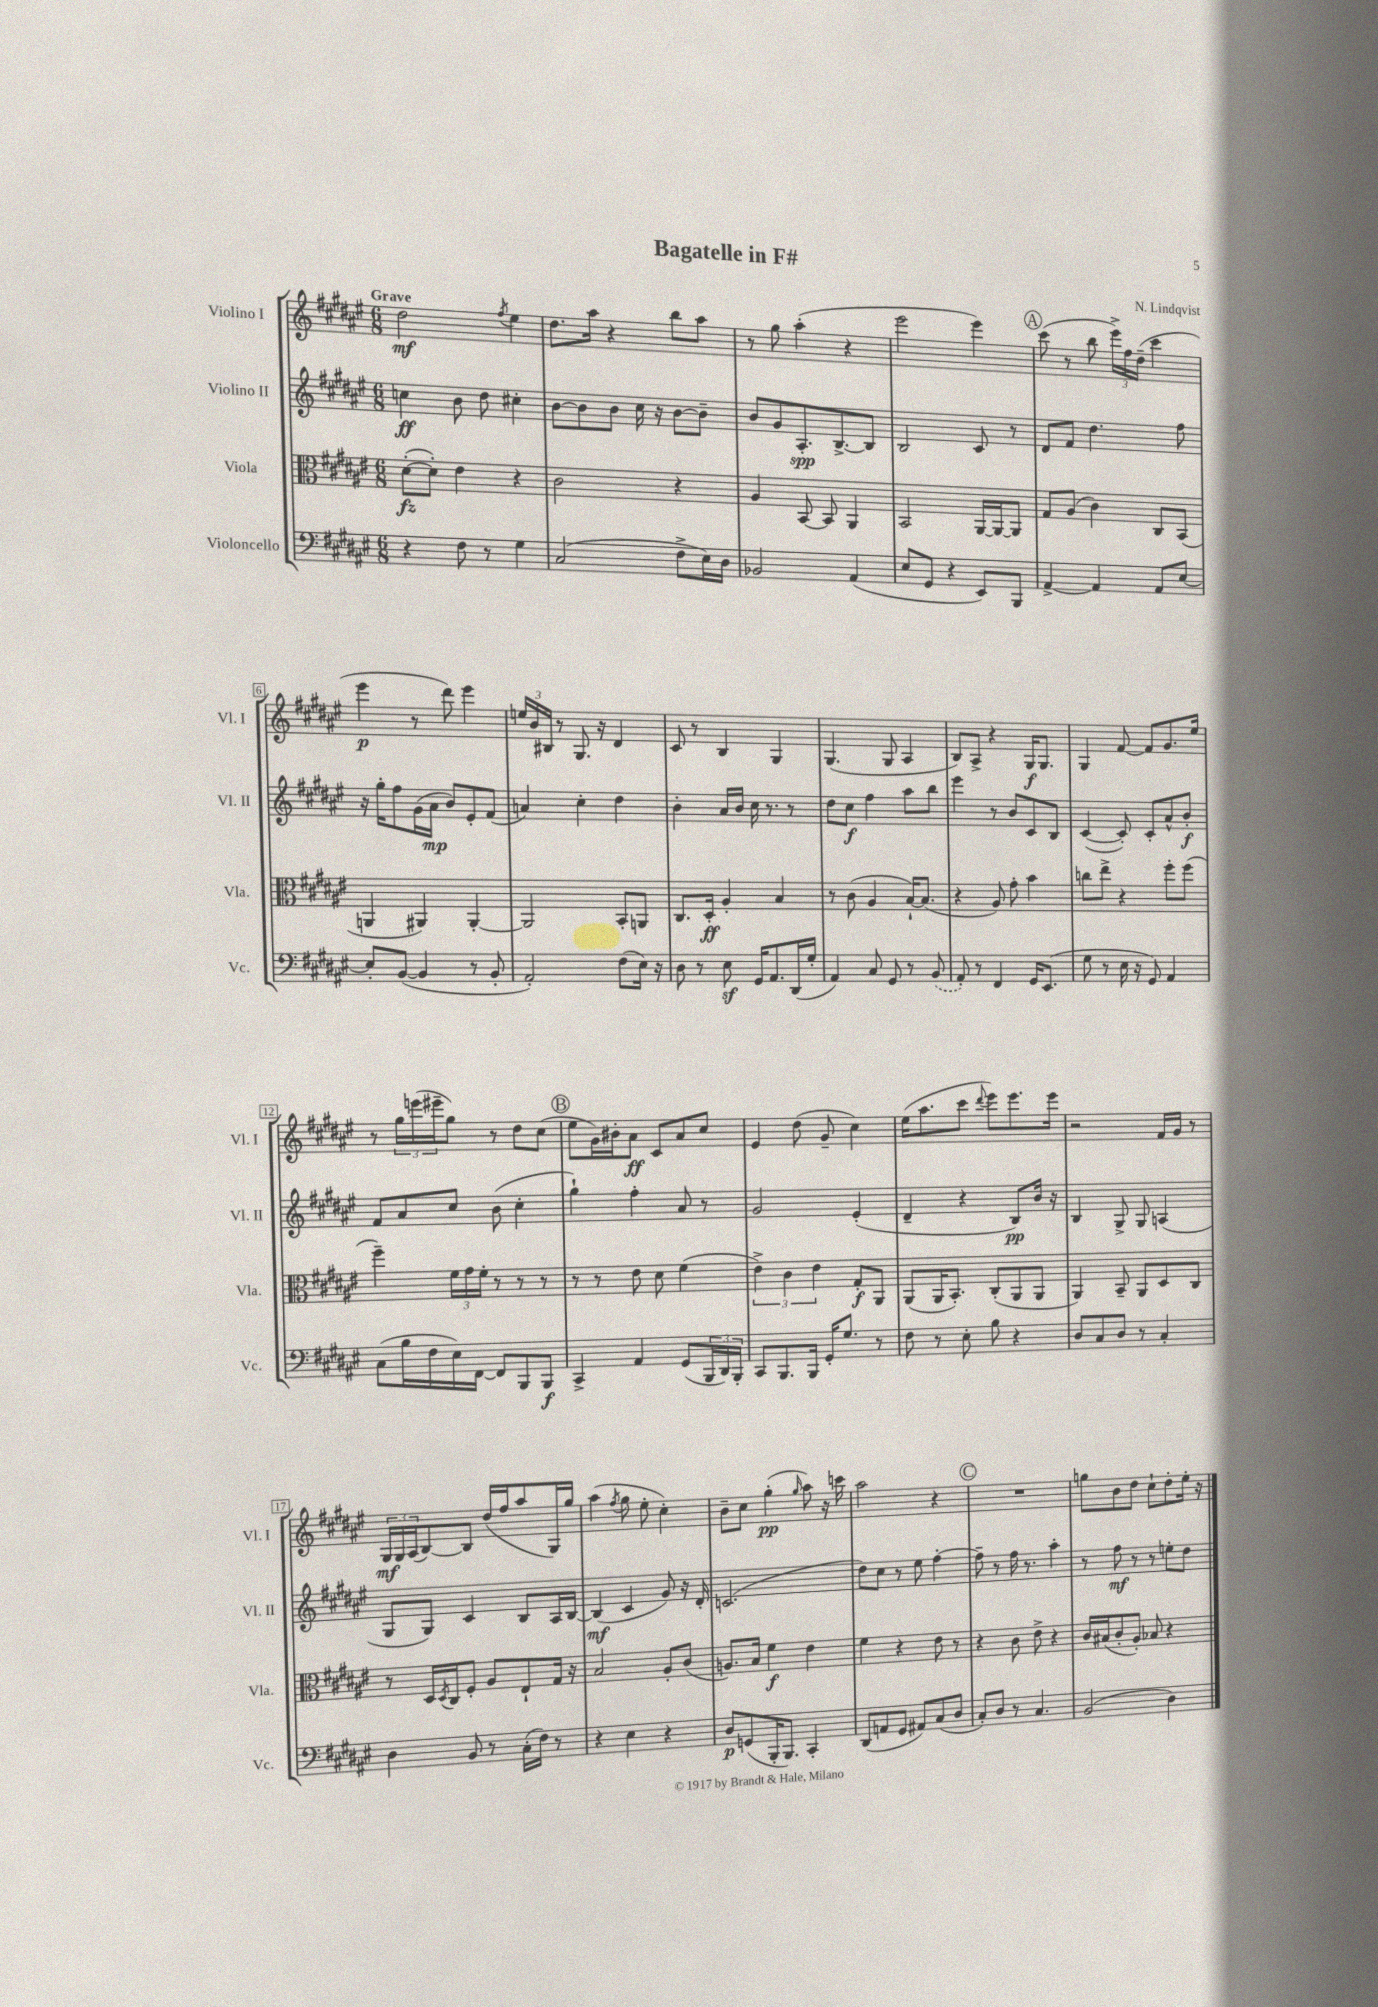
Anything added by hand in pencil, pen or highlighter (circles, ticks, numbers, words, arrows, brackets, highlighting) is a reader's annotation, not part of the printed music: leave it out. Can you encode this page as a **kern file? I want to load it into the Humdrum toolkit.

**kern	**dynam	**kern	**dynam	**kern	**dynam	**kern	**dynam
*part4	*part4	*part3	*part3	*part2	*part2	*part1	*part1
*staff4	*staff4	*staff3	*staff3	*staff2	*staff2	*staff1	*staff1
*I"Violoncello	*	*I"Viola	*	*I"Violino II	*	*I"Violino I	*
*I'Vc.	*	*I'Vla.	*	*I'Vl. II	*	*I'Vl. I	*
*clefF4	*	*clefC3	*	*clefG2	*	*clefG2	*
*k[f#c#g#d#a#e#]	*	*k[f#c#g#d#a#e#]	*	*k[f#c#g#d#a#e#]	*	*k[f#c#g#d#a#e#]	*
*M6/8	*	*M6/8	*	*M6/8	*	*M6/8	*
=1	=1	=1	=1	=1	=1	=1	=1
!	!	!	!	!	!	!LO:TX:a:B:t=Grave	!
4r	.	([8d#'\L	fz	4ccn\	ff	2dd#\	mf
.	.	8d#'\J])	.	.	.	.	.
8F#\	.	4e#\	.	8b\	.	.	.
8r	.	.	.	8dd#\	.	.	.
.	.	.	.	.	.	8qff#/	.
4G#\	.	4r	.	4cc#X'\	.	4ee#\	.
=2	=2	=2	=2	=2	=2	=2	=2
(2C#/	.	2c#\	.	[8b\L	.	8.dd#\L	.
.	.	.	.	8b\]	.	.	.
.	.	.	.	.	.	16aa#\Jk	.
.	.	.	.	8b\J	.	4r	.
.	.	.	.	16cc#\	.	.	.
.	.	.	.	16r	.	.	.
8F#^\L	.	4r	.	[8b\L	.	8bb\L	.
16E#\L)	.	.	.	8b~\J]	.	8aa#\J	.
16D#\JJ	.	.	.	.	.	.	.
=3	=3	=3	=3	=3	=3	=3	=3
2BB-X/	.	4A#/	.	8b/L	.	8r	.
.	.	.	.	8g#/	.	8gg#\	.
.	.	[8BB/	.	8.A#'/	spp	(4aa#'\	.
.	.	8BB/]	.	.	.	.	.
.	.	.	.	[8.B^/	.	.	.
(4AA#/	.	4AA#/	.	.	.	4r	.
.	.	.	.	8B/J]	.	.	.
=4	=4	=4	=4	=4	=4	=4	=4
8E#/L	.	2BB/	.	2B/	.	2eee#\	.
8GG#/J	.	.	.	.	.	.	.
4r	.	.	.	.	.	.	.
8EE#/L)	.	[16AA#/LL	.	8c#/	.	4eee#\)	.
.	.	16AA#/J_	.	.	.	.	.
8BBB/J	.	8AA#/J]	.	8r	.	.	.
!!LO:REH:place=s1:t=A
=5	=5	=5	=5	=5	=5	=5	=5
[4AA#^/	.	8G#/L	.	8d#/L	.	(8ccc#\	.
.	.	(8A#/J	.	8f#/J	.	8r	.
4AA#/]	.	4c#\)	.	4.dd#\	.	8bb\	.
.	.	.	.	.	.	24eee#^\LL)	.
.	.	.	.	.	.	24ff#\	.
.	.	.	.	.	.	(24dd#~\JJ	.
8AA#/L	.	8C#/L	.	.	.	4ccc#\	.
[8E#/J	.	(8BB/J	.	8ff#\	.	.	.
!!LO:LB:g=z
=6	=6	=6	=6	=6	=6	=6	=6
8E#'/L]	.	4AAn/	.	16r	.	4eee#\	p
.	.	.	.	16gg#'\KL	.	.	.
([8BB/J	.	.	.	8ff#\	.	.	.
4BB/]	.	4AA#X/)	.	(16g#\L	.	8r	.
.	.	.	.	16a#\JJ	mp	.	.
.	.	.	.	8b/L)	.	8ddd#\)	.
8r	.	[4AA#'/	.	8e#'/	.	4eee#\	.
8BB'/	.	.	.	(8f#/J	.	.	.
=7	=7	=7	=7	=7	=7	=7	=7
2AA#'/)	.	2AA#/]	.	4an/)	.	24een/LL	.
.	.	.	.	.	.	24b/	.
.	.	.	.	.	.	24B#X/JJ	.
.	.	.	.	.	.	8r	.
.	.	.	.	4cc#'\	.	8.G#/	.
.	.	.	.	.	.	16r	.
(8F#\L	.	8BB'/L	.	4dd#\	.	4d#/	.
16E#\Jk)	.	8AAn/J	.	.	.	.	.
16r	.	.	.	.	.	.	.
=8	=8	=8	=8	=8	=8	=8	=8
8D#\	.	8.C#/L	.	4b'\	.	8c#/	.
8r	.	.	.	.	.	8r	.
.	.	16D#'/Jk	ff	.	.	.	.
8E#z\	.	4A#'/	.	16a#/LL	.	4B/	.
.	.	.	.	16b/JJ	.	.	.
16GG#/KL	.	.	.	16cc#\	.	.	.
8.AA#/	.	.	.	8.r	.	.	.
.	.	4B/	.	.	.	4G#/	.
(16DD#/L	.	.	.	8r	.	.	.
16G#'/JJ	.	.	.	.	.	.	.
=9	=9	=9	=9	=9	=9	=9	=9
4AA#/)	.	8r	.	8dd#\L	.	(4.G#/	.
.	.	(8c#\	.	8cc#\J	f	.	.
8C#/	.	4A#/	.	4ff#\	.	.	.
8GG#/	.	.	.	.	.	8G#/	.
8r	.	[16B`/KL)	.	8aa#\L	.	4A#/	.
.	.	(8.B/J]	.	.	.	.	.
(8BB/	.	.	.	8bb\J	.	.	.
=10	=10	=10	=10	=10	=10	=10	=10
8AA#'/)	.	4r	.	4eee#\	.	8B/L)	.
8r	.	.	.	.	.	8A#^/J	.
4FF#/	.	8A#/)	.	8r	.	4r	.
.	.	8g#'\	.	8b/L	.	.	.
16GG#/KL	.	4b\	.	8c#/	.	16G#/KL	f
(8.EE#/J	.	.	.	.	.	8.G#/J	.
.	.	.	.	8B/J	.	.	.
=11	=11	=11	=11	=11	=11	=11	=11
8G#\	.	8ccn\L	.	([4c#/	.	4G#/	.
8r	.	8ee#^\J	.	.	.	.	.
16E#\	.	4r	.	8c#'/])	.	[8f#/	.
16r	.	.	.	.	.	.	.
8GG#/)	.	.	.	8c#'/L	.	8f#/L]	.
4AA#/	.	8ff#'\L	.	8a#^^/	.	8.g#/	.
.	.	(8ff#\J	.	8b'/J	f	.	.
.	.	.	.	.	.	16ee#/Jk	.
!!LO:LB:g=z
=12	=12	=12	=12	=12	=12	=12	=12
(8C#\L	.	4ff#~\)	.	8f#/L	.	8r	.
16B\L	.	.	.	8a#/	.	24gg#\LL	.
.	.	.	.	.	.	(24eeen\	.
16F#\	.	.	.	.	.	.	.
.	.	.	.	.	.	24eee#X~\J	.
16E#\)	.	24f#\LL	.	8cc#/J	.	8gg#\J)	.
.	.	24g#\	.	.	.	.	.
[16FF#\JJ	.	.	.	.	.	.	.
.	.	24f#'\JJ	.	.	.	.	.
8FF#/L]	.	8r	.	(8b\	.	8r	.
8BBB/	.	8r	.	4cc#'\	.	8dd#\L	.
8BBB/J	f	8r	.	.	.	(8cc#\J	.
!!LO:REH:place=s1:t=B
=13	=13	=13	=13	=13	=13	=13	=13
4CC#^/	.	8r	.	4gg#`\)	.	8ee#\L	.
.	.	8r	.	.	.	16g#\L)	.
.	.	.	.	.	.	16b#X'\J	.
4AA#/	.	8e#\	.	4ff#'\	.	8a#\J	ff
.	.	8d#\	.	.	.	8c#/L	.
(8GG#/L	.	(4f#\	.	8a#/	.	8a#/	.
24BBB/L	.	.	.	8r	.	8cc#/J	.
24DD#/)	.	.	.	.	.	.	.
24BBB'/JJ	.	.	.	.	.	.	.
=14	=14	=14	=14	=14	=14	=14	=14
8CC#/L	.	6e#^\)	.	2g#/	.	4e#/	.
8.BBB/	.	.	.	.	.	.	.
.	.	6c#\	.	.	.	.	.
.	.	.	.	.	.	(8dd#\	.
16BBB/Jk	.	.	.	.	.	.	.
.	.	6e#\	.	.	.	.	.
16GG#'/KL	.	.	.	.	.	8g#~/	.
8.G#/J	.	.	.	.	.	.	.
.	.	8G#'/L	f	(4e#'/	.	4cc#\)	.
8r	.	8AA#/J	.	.	.	.	.
=15	=15	=15	=15	=15	=15	=15	=15
8F#\	.	(8AA#/L	.	4d#~/	.	(16ee#\KL	.
.	.	.	.	.	.	8.aa#\	.
8r	.	16AA#/K	.	.	.	.	.
.	.	8.BB'/J)	.	.	.	.	.
8E#'\	.	.	.	4r	.	8ccc#\J	.
.	.	.	.	.	.	8qqddd#/	.
8B\	.	(8C#'/L	.	.	.	8eee#\L)	.
4r	.	8AA#/	.	8B/L)	pp	8.eee#\	.
.	.	8AA#/J	.	16b/Jk	.	.	.
.	.	.	.	16r	.	16eee#\Jk	.
=16	=16	=16	=16	=16	=16	=16	=16
8D#/L	.	4AA#/)	.	4B/	.	2r	.
8C#/	.	.	.	.	.	.	.
8D#/J	.	8BB~/	.	8G#^/	.	.	.
8r	.	8AA#/L	.	8G#/	.	.	.
4C#'/	.	8D#/	.	(4An/	.	16f#/LL	.
.	.	.	.	.	.	16g#/JJ	.
.	.	8C#/J	.	.	.	8r	.
!!LO:LB:g=z
=17	=17	=17	=17	=17	=17	=17	=17
4D#\	.	8r	.	8G#/L	.	24G#/LL	mf
.	.	.	.	.	.	24G#/	.
.	.	.	.	.	.	(24A#/J	.
.	.	16D#/LL	.	8G#/J)	.	[8B/)	.
.	.	8qD#/	.	.	.	.	.
.	.	16C#/J	.	.	.	.	.
8BB/	.	8F#'/J	.	4c#/	.	8B/J]	.
8r	.	8A#/L	.	.	.	(16dd#/LL	.
.	.	.	.	.	.	16ff#/J	.
(16C#'\LL	.	8E#`/	.	8B/L	.	8aa#/	.
16F#\JJ)	.	.	.	.	.	.	.
8r	.	16G#/Jk	.	16A#/L	.	16G#/L)	.
.	.	16r	.	[16B/JJ	.	16gg#/JJ	.
=18	=18	=18	=18	=18	=18	=18	=18
4r	.	2B/	.	(4B/]	mf	(4aa#\	.
.	.	.	.	.	.	8qff#/	.
4E#\	.	.	.	4c#/	.	8gg#\	.
.	.	.	.	.	.	8ee#'\	.
4r	.	8A#'/L	.	8g#/)	.	4cc#'\)	.
.	.	(8c#/J	.	16r	.	.	.
.	.	.	.	16d#'/	.	.	.
=19	=19	=19	=19	=19	=19	=19	=19
8D#/L	p	8.An/L)	.	(2.cn/	.	8b~\L	.
(8GGn/	.	.	.	.	.	8cc#\J	.
.	.	16B/Jk	.	.	.	.	.
16BBB'/K	.	4f#\	f	.	.	(4gg#'\	pp
8.BBB/J)	.	.	.	.	.	.	.
.	.	.	.	.	.	16qqgg#/	.
4CC#'/	.	4e#\	.	.	.	8aa#\)	.
.	.	.	.	.	.	16r	.
.	.	.	.	.	.	16cccn\	.
=20	=20	=20	=20	=20	=20	=20	=20
(8DD#/L	.	4f#\	.	8dd#\L)	.	2aa#\	.
8AAn/	.	.	.	8cc#\J	.	.	.
8GG#/J	.	4r	.	8r	.	.	.
8AA#X/L)	.	.	.	8ee#\	.	.	.
(8C#/	.	8e#\	.	[4ff#'\	.	4r	.
8D#/J	.	8r	.	.	.	.	.
!!LO:REH:place=s1:t=C
=21	=21	=21	=21	=21	=21	=21	=21
8C#'/L)	.	4r	.	8ff#~\]	.	2.r	.
8D#/J	.	.	.	8r	.	.	.
8r	.	8c#\	.	16ff#\	.	.	.
.	.	.	.	8.r	.	.	.
4.C#/	.	8e#^\	.	.	.	.	.
.	.	4r	.	4aa#'\	.	.	.
=22	=22	=22	=22	=22	=22	=22	=22
(2BB/	.	16c#/LL	.	8r	.	8ggn\L	.
.	.	(16B#X/J	.	.	.	.	.
.	.	8c#'/	.	8ff#\	mf	8b\	.
.	.	8A#'/J)	.	8r	.	8dd#\J	.
.	.	8B-X/	.	8r	.	8cc#`\L	.
4D#\)	.	4r	.	8een'\L	.	8dd#'\	.
.	.	.	.	8dd#\J	.	16ee#'\Jk	.
.	.	.	.	.	.	16r	.
==	==	==	==	==	==	==	==
*-	*-	*-	*-	*-	*-	*-	*-
